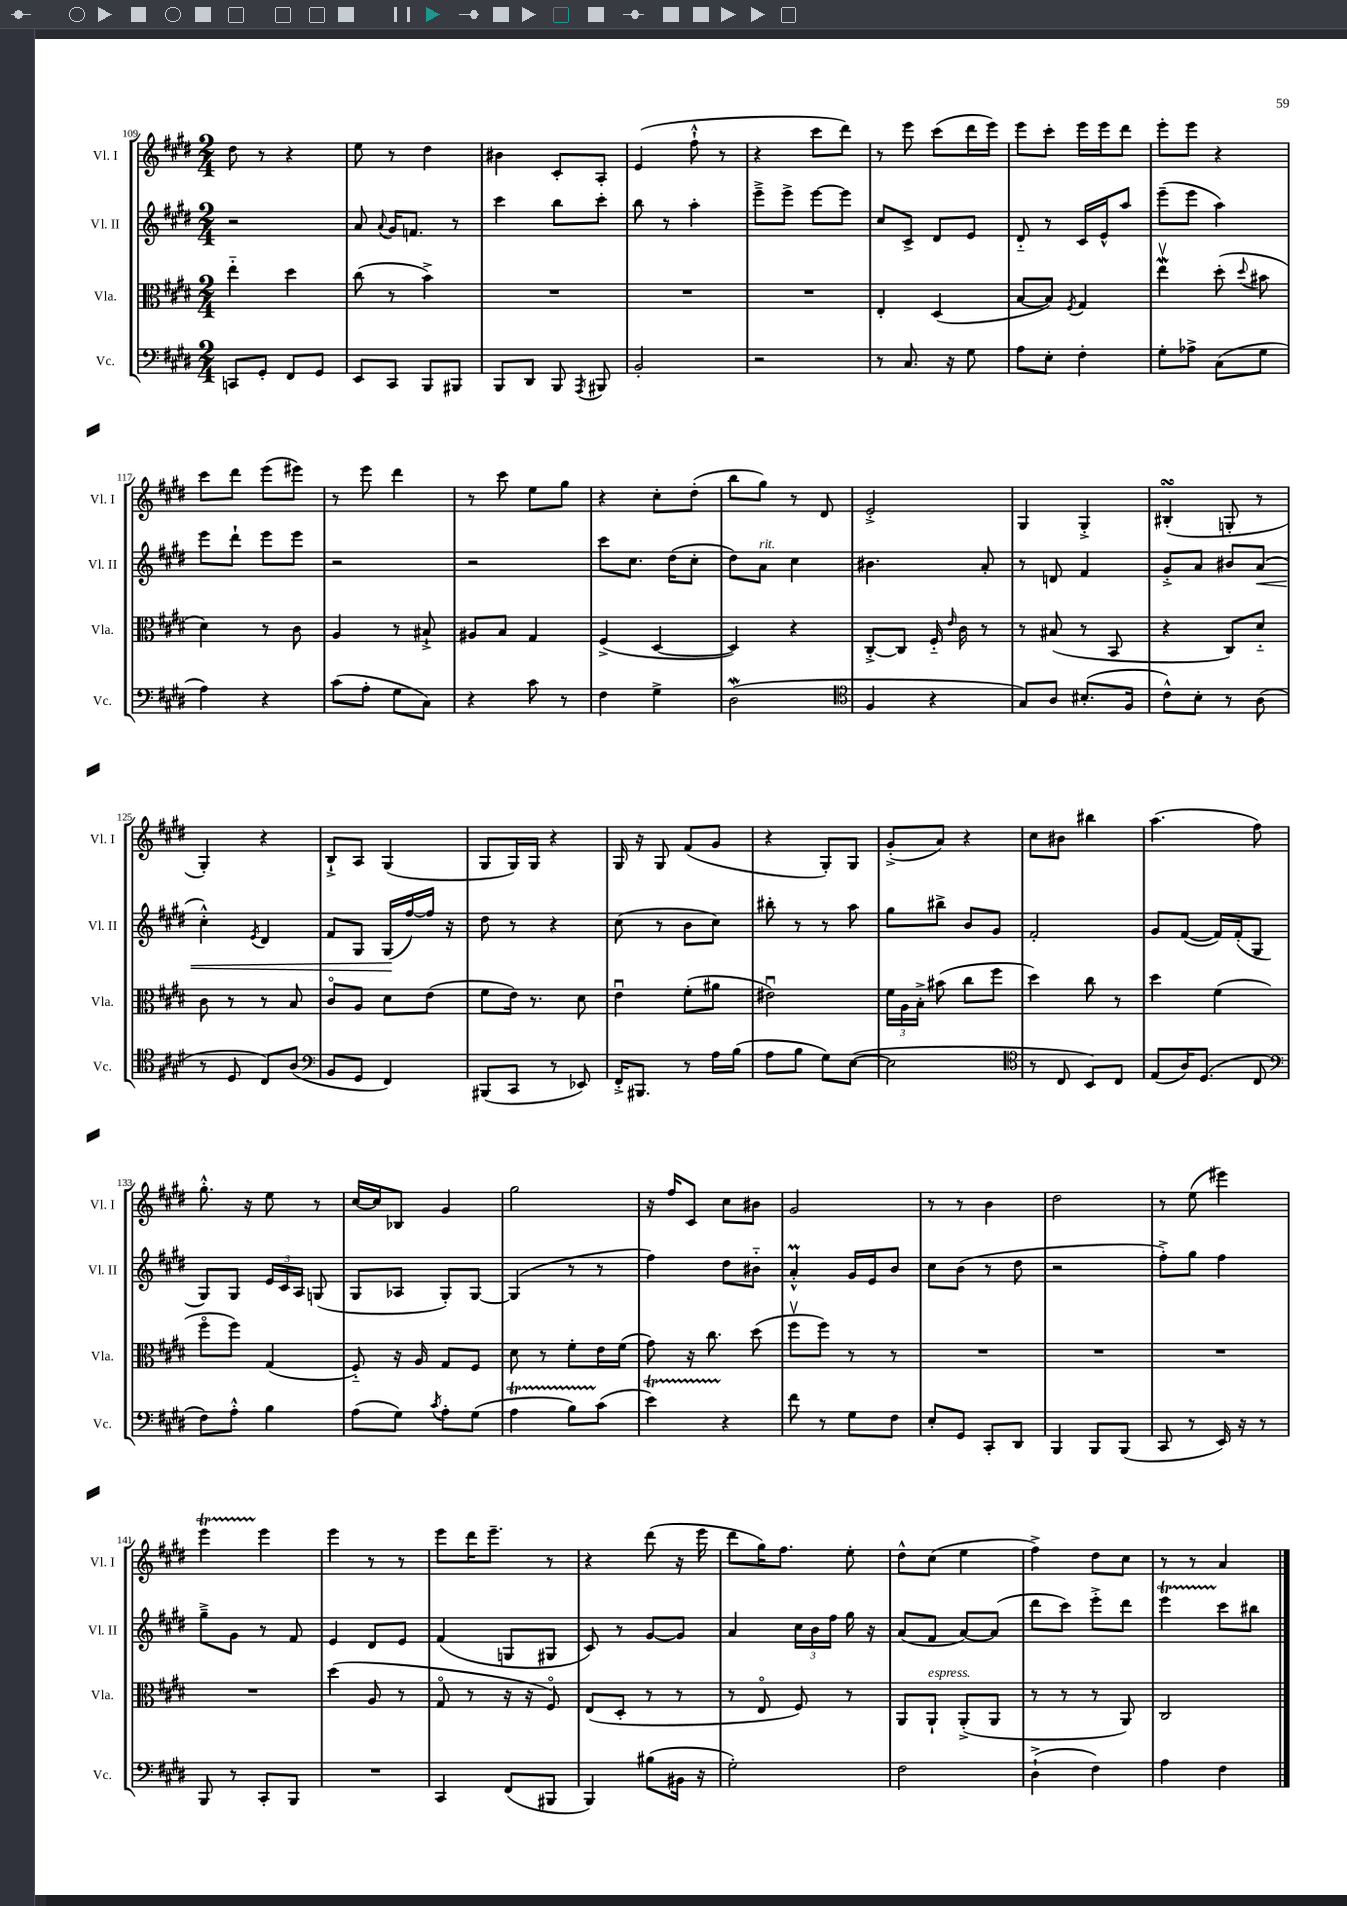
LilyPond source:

<<
\new StaffGroup <<
\new Staff = "s0" \with { instrumentName = "Vl. I" shortInstrumentName = "Vl. I" } {
    \clef treble \key e \major \numericTimeSignature \time 2/4
    \autoBeamOff dis''8 r8 r4 |
    e''8 r8 dis''4 |
    bis'4 cis'8[-. a8]-. |
    e'4( fis''8-!-^ r8 |
    r4 cis'''8[ dis'''8]) |
    r8 e'''8 cis'''8[( dis'''16 e'''16]) |
    e'''8[ cis'''8]-. e'''16[ e'''16 dis'''8] |
    e'''8[-. e'''8] r4 |
    cis'''8[ dis'''8] e'''8[( eis'''8]) |
    r8 e'''8 dis'''4 |
    r8 cis'''8 e''8[ gis''8] |
    r4 cis''8[-. dis''8]-.( |
    b''8[ gis''8]) r8 dis'8 |
    e'2-.-> |
    gis4 gis4-.-> |
    bis4-.\turn( g8-. r8 |
    gis4-.) r4 |
    b8[-!-> a8] gis4( |
    gis8[ gis16) gis16] r4 |
    gis16 r16 gis8 fis'8[( gis'8] |
    r4 gis8[-.) gis8] |
    gis'8[-.->( a'8]) r4 |
    cis''8[ bis'8] bis''4 |
    a''4.( fis''8) |
    gis''8.-.-^ r16 e''8 r8 |
    cis''16[~ cis''16 bes8] gis'4 |
    gis''2 |
    r16 fis''16[ cis'8] cis''8[ bis'8] |
    gis'2 |
    r8 r8 b'4 |
    dis''2 |
    r8 e''8( eis'''4) |
    e'''4\startTrillSpan e'''4\stopTrillSpan |
    e'''4 r8 r8 |
    e'''8[ dis'''16 e'''8.]-- r8 |
    r4 dis'''8( r16 e'''16 |
    dis'''8[ gis''16) fis''8.] e''8-. |
    dis''8[-^ cis''8]( e''4 |
    fis''4->) dis''8[ cis''8] |
    r8 r8 a'4 \bar "|." |
}
\new Staff = "s1" \with { instrumentName = "Vl. II" shortInstrumentName = "Vl. II" } {
    \clef treble \key e \major \numericTimeSignature \time 2/4
    \autoBeamOff r2 |
    a'8 \appoggiatura { a'8 } gis'16[ f'8.] r8 |
    cis'''4 b''8[ cis'''8]-. |
    b''8 r8 a''4-. |
    e'''8[---> e'''8]-> e'''8[~ e'''8] |
    cis''8[ cis'8]-> dis'8[ e'8] |
    dis'8-_ r8 cis'16[ e'16-^ a''8] |
    e'''8[--( e'''8] a''4) |
    e'''8[ dis'''8]-! e'''8[ e'''8] |
    r2 |
    r2 |
    cis'''8[ cis''8.] dis''16[( cis''8]-. |
    dis''8[) a'8]^\markup { \italic "rit." } cis''4 |
    bis'4. a'8-. |
    r8 d'8 fis'4 |
    gis'8[-.-> a'8] bis'8[ a'8]\<( |
    cis''4-.-^) \acciaccatura { e'8 } dis'4 |
    fis'8[ gis8] gis16[\!( fis''16~) fis''16] r16 |
    dis''8 r8 r4 |
    cis''8( r8 b'8[ cis''8]) |
    bis''8-. r8 r8 a''8 |
    gis''8[ bis''8]-> b'8[ gis'8] |
    fis'2-. |
    gis'8[ fis'8]~( fis'16[) fis'16-.( gis8] |
    gis8[) gis8] \tuplet 3/2 { e'16[ cis'16 a16] } g8( |
    gis8[ aes8] gis8[-.) gis8]~ |
    gis4( r8 r8 |
    fis''4) dis''8[ bis'8]-_ |
    a'4-.-^\prall gis'16[ e'16 b'8] |
    cis''8[ b'8]( r8 dis''8 |
    r2 |
    fis''8[-.->) gis''8] fis''4 |
    gis''8[---> gis'8] r8 fis'8 |
    e'4 dis'8[ e'8] |
    fis'4( g8[ gis8] |
    cis'8) r8 gis'8[~ gis'8] |
    a'4 \tuplet 3/2 { cis''16[ b'16 fis''16] } gis''16 r16 |
    a'8[( fis'8] a'8[~) a'8]( |
    dis'''8[ cis'''8]) e'''8[-.-> dis'''8] |
    e'''4\startTrillSpan cis'''8[\stopTrillSpan bis''8] \bar "|." |
}
\new Staff = "s2" \with { instrumentName = "Vla." shortInstrumentName = "Vla." } {
    \clef alto \key e \major \numericTimeSignature \time 2/4
    \autoBeamOff e''4-_ dis''4 |
    cis''8( r8 b'4->) |
    R2 |
    R2 |
    R2 |
    e4-. dis4( |
    b8[~ b8]) \acciaccatura { fis8 } gis4 |
    e''4\upbow\mordent dis''8-.( \appoggiatura { dis''8 } bis'8 |
    dis'4) r8 cis'8 |
    a4 r8 bis8-!-> |
    ais8[ b8] gis4 |
    fis4->( dis4~ |
    dis4) r4 |
    cis8[~-.-> cis8] fis16-_ \grace { e'16 } cis'16 r8 |
    r8 bis8( r8 b,8 |
    r4 cis8[) dis'8]-_ |
    cis'8 r8 r8 b8 |
    cis'8[\flageolet a8] dis'8[ e'8]( |
    fis'8[ e'16]) r8. dis'8 |
    e'4\downbow fis'8[-.( ais'8] |
    eis'2\downbow) |
    \tuplet 3/2 { fis'16[ a16 b16]-.-> } bis'8( cis''8[ fis''8] |
    dis''4) cis''8 r8 |
    dis''4 fis'4( |
    fis''8[\flageolet fis''8]) gis4( |
    fis8-_) r16 a16 gis8[ fis8] |
    dis'8 r8 fis'8[-. e'16 fis'16]( |
    gis'8) r16 cis''8. dis''8( |
    fis''8[\upbow fis''8]) r8 r8 |
    R2 |
    R2 |
    R2 |
    R2 |
    dis''4( a8 r8 |
    gis8\flageolet r8 r16 r16 fis8\flageolet) |
    e8[( dis8]-. r8 r8 |
    r8 e8\flageolet fis8) r8 |
    a,8[ a,8]-!^\markup { \italic "espress." } a,8[-.->( a,8] |
    r8 r8 r8 a,8) |
    cis2 \bar "|." |
}
\new Staff = "s3" \with { instrumentName = "Vc." shortInstrumentName = "Vc." } {
    \clef bass \key e \major \numericTimeSignature \time 2/4
    \autoBeamOff c,8[ gis,8]-. fis,8[ gis,8] |
    e,8[ cis,8] b,,8[ bis,,8] |
    b,,8[ dis,8] b,,8 \acciaccatura { a,,8 } bis,,8 |
    b,2-. |
    r2 |
    r8 cis8. r16 gis8 |
    a8[ e8]-. fis4-. |
    gis8[-. aes8]-> cis8[( gis8] |
    a4) r4 |
    cis'8[( a8]-. gis8[ cis8]) |
    r4 cis'8 r8 |
    fis4 gis4-> |
    dis2\mordent( |
    \clef tenor fis4 r4 |
    gis8[) a8] bis8.[-.( fis16] |
    cis'8[-^) b8]-. r8 a8( |
    r8 dis8 cis8[) a8]( |
    \clef bass b,8[ gis,8] fis,4) |
    bis,,8[( cis,8] r8 ees,8) |
    fis,16[-.-> bis,,8.] r8 a16[ b16]( |
    a8[ b8] gis8[) e8]~( |
    e2 |
    \clef tenor r8 cis8 b,8[) cis8] |
    e8[( a16) dis8.]( cis8 |
    \clef bass fis8[) a8]-.-^ b4 |
    a8[( gis8]) \acciaccatura { cis'8 } a8[-. gis8]( |
    a4\startTrillSpan b8[) cis'8]\stopTrillSpan( |
    e'4\startTrillSpan) r4\stopTrillSpan |
    fis'8 r8 gis8[ fis8] |
    e8[-. gis,8] cis,8[-. dis,8] |
    b,,4 b,,8[ b,,8]( |
    cis,8 r8 e,16) r16 r8 |
    b,,8 r8 cis,8[-. b,,8] |
    R2 |
    cis,4 fis,8[( bis,,8] |
    b,,4) bis8[( bis,16] r16 |
    gis2-.) |
    fis2 |
    dis4-!->( fis4) |
    a4 fis4 \bar "|." |
}
>>
>>
\layout { \context { \Score currentBarNumber = #109 } }
